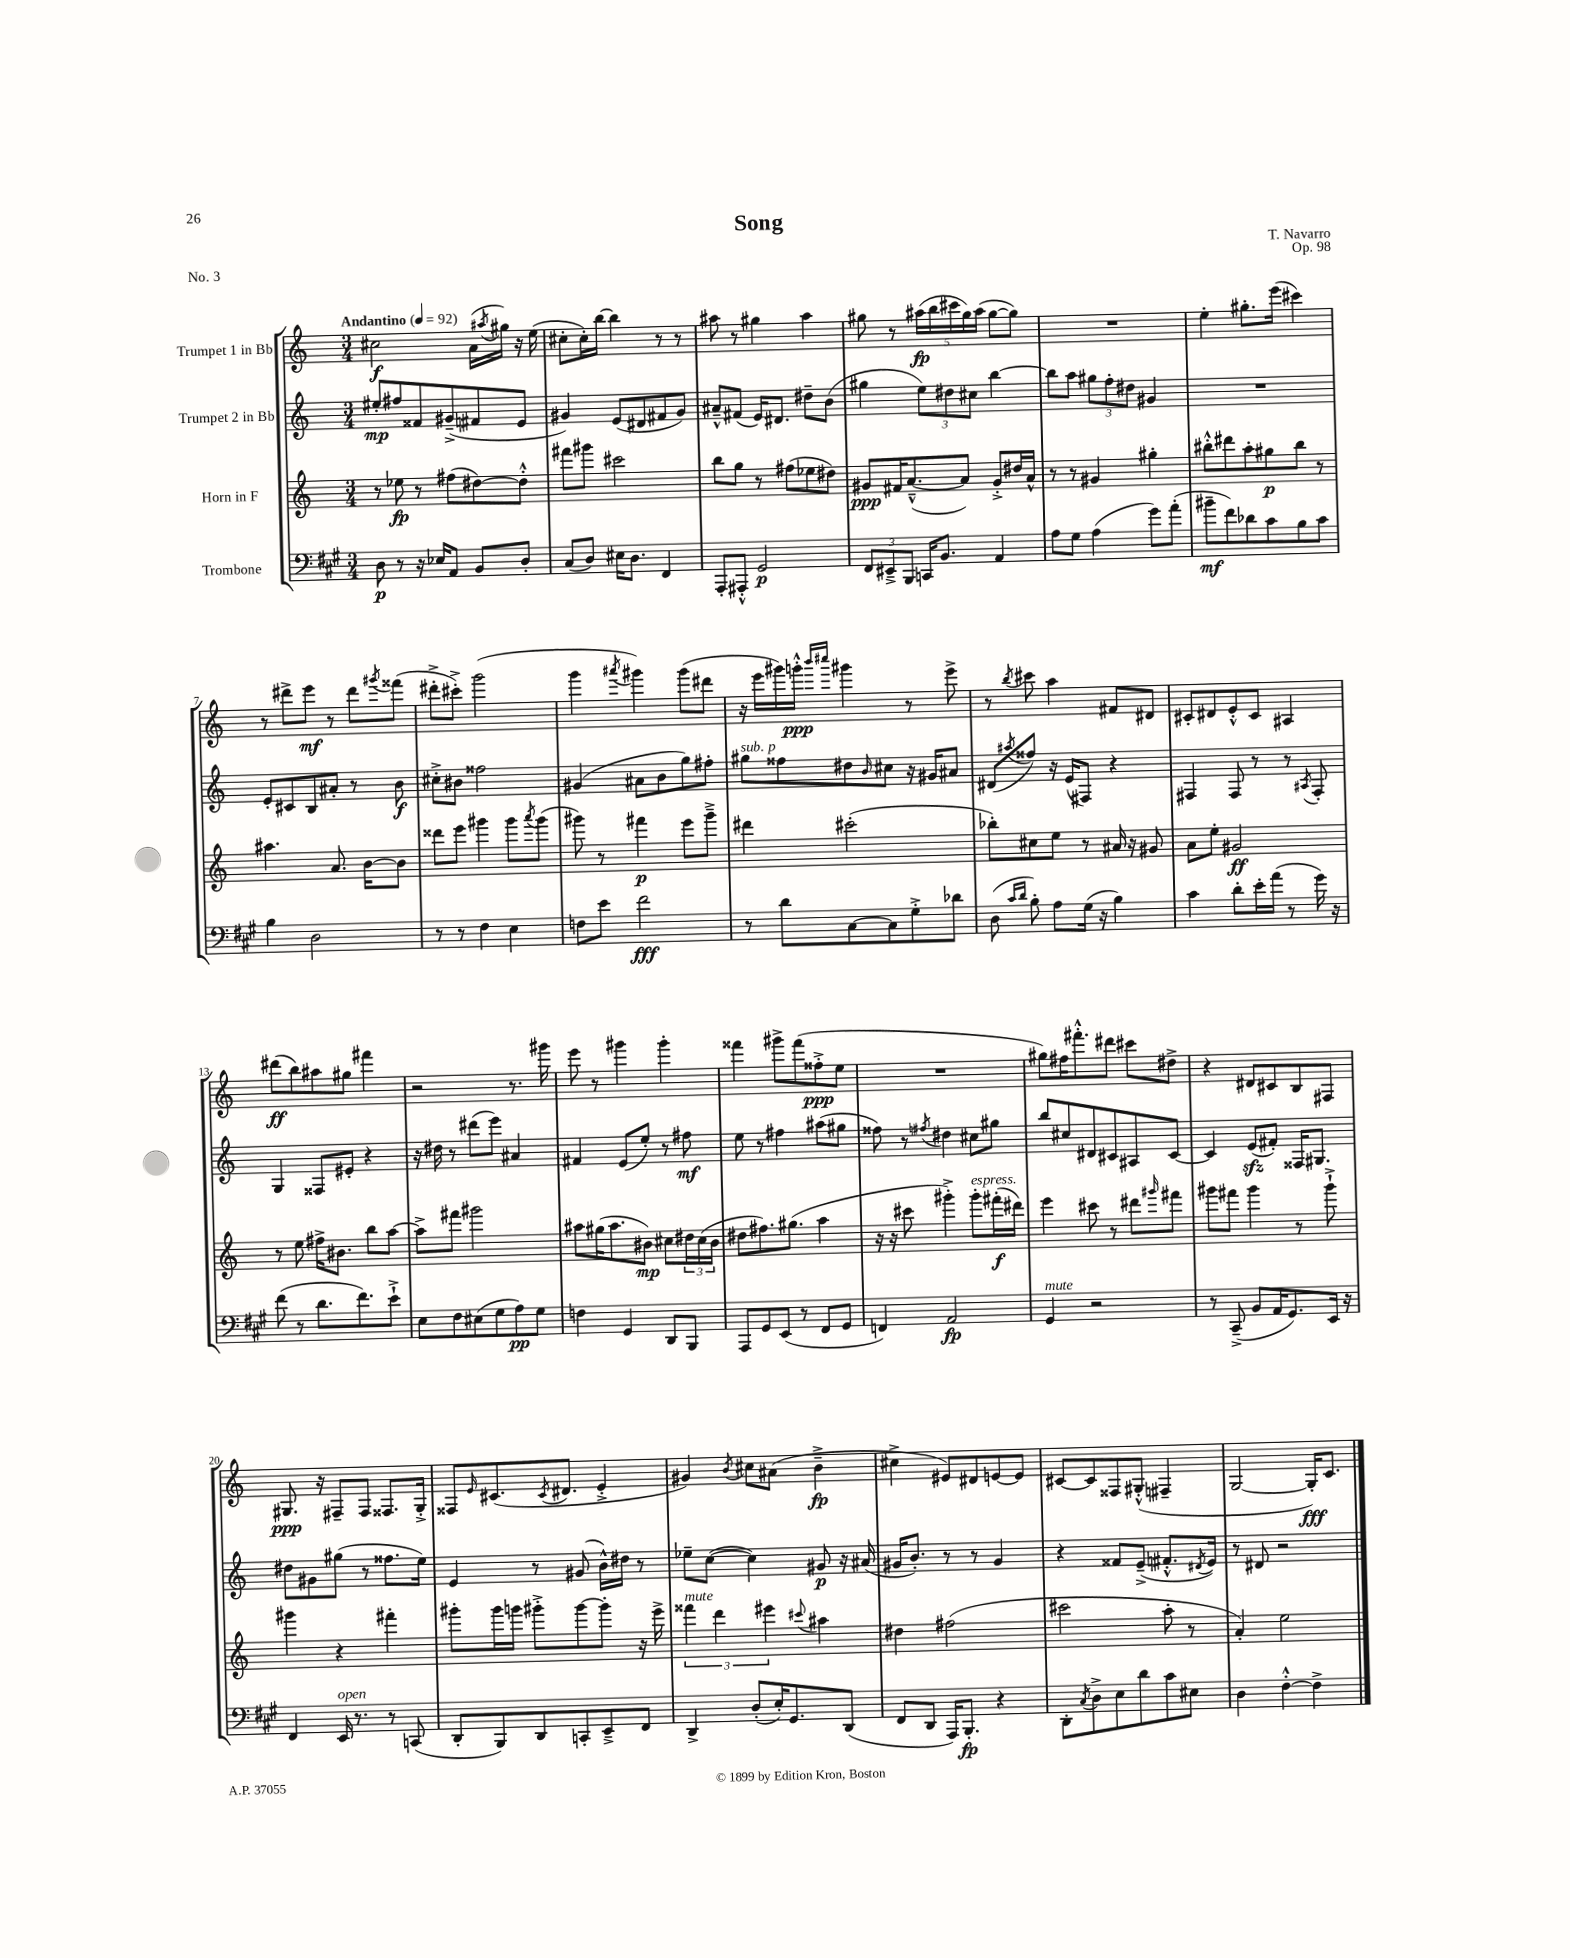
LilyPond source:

\header { title = "Song" composer = "T. Navarro" opus = "Op. 98" piece = "No. 3" }
<<
\new StaffGroup <<
\new Staff = "s0" \with { instrumentName = "Trumpet 1 in Bb" } {
    \clef treble \key c \major \numericTimeSignature \time 3/4 \tempo "Andantino" 4 = 92
    cis''2\f a'16( \acciaccatura { ais''8 } gis''16) r16 e''16( |
    cis''8-. cis''16-.) b''16~ b''4 r8 r8 |
    ais''8 r8 gis''4 ais''4 |
    gis''8 r8 \tuplet 5/4 { ais''16\fp( b''16 cis'''16 gis''16) ais''16( } gis''8~ gis''8) |
    R2. |
    e''4-. gis''8.-. e'''16( cis'''4) |
    r8 dis'''8-> e'''8\mf r8 dis'''8 \acciaccatura { gis'''8 } fisis'''8( |
    dis'''8-.-> cis'''8-.->) g'''2( |
    g'''4 \acciaccatura { ais'''8 } gis'''4) gis'''8( dis'''8 |
    r16 e'''16 gis'''16) g'''16-.-^\ppp \grace { b'''16 cis''''16 } gis'''4 r8 e'''8-> |
    r8 \acciaccatura { b''8 } cis'''8 a''4 fis'8 dis'8 |
    cis'8-. dis'8 e'8-.-^ cis'8 ais4 |
    dis'''8\ff( b''8) ais''8 gis''8 fis'''4 |
    r2 r8. gis'''16 |
    e'''8 r8 gis'''4 gis'''4-. |
    fisis'''4 gis'''8-> fisis'''8( fisis''8-.->\ppp e''8 |
    R2. |
    gis''8) fis''16 fis'''8.-.-^ dis'''8 cis'''8 dis''8-> |
    r4 dis'8 cis'8 b8 fis8 |
    gis8.\ppp r16 fis8-- fis8 fisis8. gis16-.-> |
    fisis8 \grace { e'16 } cis'8.( \acciaccatura { cis'8 } dis'8. e'4-.-> |
    gis'4) \acciaccatura { b'8 } cis''8 ais'8( b'4--->\fp |
    cis''4-> eis'8) dis'8 e'8~ e'8 |
    cis'8~ cis'8 fisis8 gis8-.-^( fis4-- |
    g2~ g16-.\fff) c'8. \bar "|." |
}
\new Staff = "s1" \with { instrumentName = "Trumpet 2 in Bb" } {
    \clef treble \key c \major \numericTimeSignature \time 3/4
    eis''8-.\mp fis''8 fisis'8 gis'8--->( fis'8 e'8 |
    gis'4) e'8( dis'8 fis'8 gis'8) |
    ais'8---^ fis'8( e'16) dis'8. dis''8-- b'8( |
    gis''4 \tuplet 3/2 { e''8) dis''8 cis''8 } b''4~ |
    b''8 a''8 \tuplet 3/2 { gis''8 f''8-. dis''8 } gis'4 |
    R2. |
    e'8-. cis'8 b8 ais'8-. r8 b'8\f |
    cis''8-.-> bis'8 fisis''2 |
    gis'4( ais'8 b'8 g''8) fis''8-. |
    gis''8^\markup { \italic "sub. p" } fisis''8 dis''8 \grace { b'16 } cis''8 r16 gis'16 ais'8 |
    dis'8( \acciaccatura { ais''8 } fisis''8) r16 e'16( fis8) r4 |
    fis4 fis8 r8 r8 \acciaccatura { ais8 } fis8-. |
    g4 fisis8 eis'8-. r4 |
    r16 dis''16 r8 dis'''8( e'''8) ais'4 |
    fis'4 e'8( e''8-.) r8 fis''8\mf |
    e''8 r8 fis''4 ais''8( gis''8 |
    fisis''8) r8 \acciaccatura { fis''8 } dis''4 cis''8 gis''8 |
    b''8 cis''8 dis'8 cis'8 ais8 cis'8~ |
    cis'4 e'8\sfz( fis'8-.) fisis16 gis8. |
    dis''8 gis'8 gis''8( r8 fisis''8. e''16) |
    e'4 r8 gis'8( b'16-^) dis''16 r8 |
    ees''8-- c''8~( c''4) gis'8\p r16 ais'16( |
    gis'16 b'8.-.) r8 r8 gis'4 |
    r4 fisis'8 e'8--->( fis'8.-.-^ \acciaccatura { dis'8 } e'16) |
    r8 dis'8 r2 \bar "|." |
}
\new Staff = "s2" \with { instrumentName = "Horn in F" } {
    \clef treble \key c \major \numericTimeSignature \time 3/4
    r8 ees''8\fp r8 fis''8( dis''8~) dis''8-.-^ |
    fis'''8 gis'''8 cis'''2 |
    b''8 g''8 r8 fis''8( ees''8 dis''8) |
    gis'8\ppp fis'16 a'8.~---^( a'8) gis'8-.-> dis''16 a'16-^ |
    r8 r8 gis'4 gis''4-. |
    bis''8-.-^ dis'''8 a''8-. gis''8\p bis''8 r8 |
    ais''4. a'8. b'16~ b'8 |
    disis'''8 e'''8 gis'''4 gis'''8 \acciaccatura { a'''8 } gis'''8( |
    gis'''8) r8 fis'''4\p e'''8 gis'''8---> |
    dis'''4 cis'''2-.( |
    bes''8-.) cis''8 e''8 r8 ais'16 r16 gis'8 |
    a'8 e''8-. gis'2\ff |
    r8 e''8 fis''16-> bis'8. b''8 a''8~ |
    a''8-> fis'''8 gis'''2 |
    ais''8 gis''16( ais''8. bis'8\mp) cis''8 \tuplet 3/2 { dis''16 cis''16( bis'16 } |
    dis''8 fis''8.) gis''8.( a''4 |
    r16 r16 cis'''8 gis'''4-.->) gis'''8-.^\markup { \italic "espress." } fis'''16-.\f( dis'''16) |
    e'''4 cis'''8 r8 dis'''8 \grace { gis'''16 } fis'''8 |
    gis'''8 fis'''8 gis'''4 r8 gis'''8-!-> |
    gis'''4 r4 fis'''4-. |
    gis'''8-. gis'''16 g'''16 gis'''8-.-> gis'''8~ gis'''8-. r16 e'''16-> |
    \tuplet 3/2 { fisis'''4^\markup { \italic "mute" } d'''4 eis'''4 } \appoggiatura { cis'''8 } ais''4 |
    dis''4 fis''2( |
    cis'''2 a''8-. r8 |
    a'4-.) e''2 \bar "|." |
}
\new Staff = "s3" \with { instrumentName = "Trombone" } {
    \clef bass \key a \major \numericTimeSignature \time 3/4
    d8\p r8 r16 ees16 a,8 b,8 d8-. |
    cis8( d8) eis16 d8. fis,4 |
    a,,8-. ais,,8-.-^ gis,2\p |
    \tuplet 3/2 { fis,8 eis,8---> b,,8 } c,16 b,8. a,4 |
    a8 gis8 a4( gis'8) a'8-.( |
    bis'8--\mf fis'8) des'8 cis'8 b8 cis'8 |
    b4 d2 |
    r8 r8 fis4 e4 |
    f8 e'8 fis'2\fff |
    r8 d'8 cis8~ cis8 gis8-.-> des'8 |
    d8( \grace { cis'16 d'16 } b8-.) a8 gis16( r16 b4) |
    cis'4 d'8-. e'16-. a'16( r8 gis'16) r16 |
    fis'8( r8 d'8. fis'8.) e'8-!-> |
    e8 fis8 eis8( gis8 a8\pp) gis8 |
    f4 gis,4 d,8 b,,8 |
    a,,8 gis,8 e,8( r8 fis,8 gis,8 |
    f,4) a,2\fp |
    gis,4^\markup { \italic "mute" } r2 |
    r8 cis,8--->( b,8 a,16 gis,8.) e,16 r16 |
    fis,4 e,16^\markup { \italic "open" } r8. r8 c,8( |
    d,8-. b,,8) d,8 c,8-. e,8---> fis,8 |
    d,4-> d8-.( e16-.) gis,8. d,8( |
    fis,8 d,8 a,,16) b,,8.-.\fp r4 |
    d,8-. \acciaccatura { cis8 } d8-> e8 d'8 cis'8 eis8 |
    d4 fis4~-.-^ fis4-> \bar "|." |
}
>>
>>
